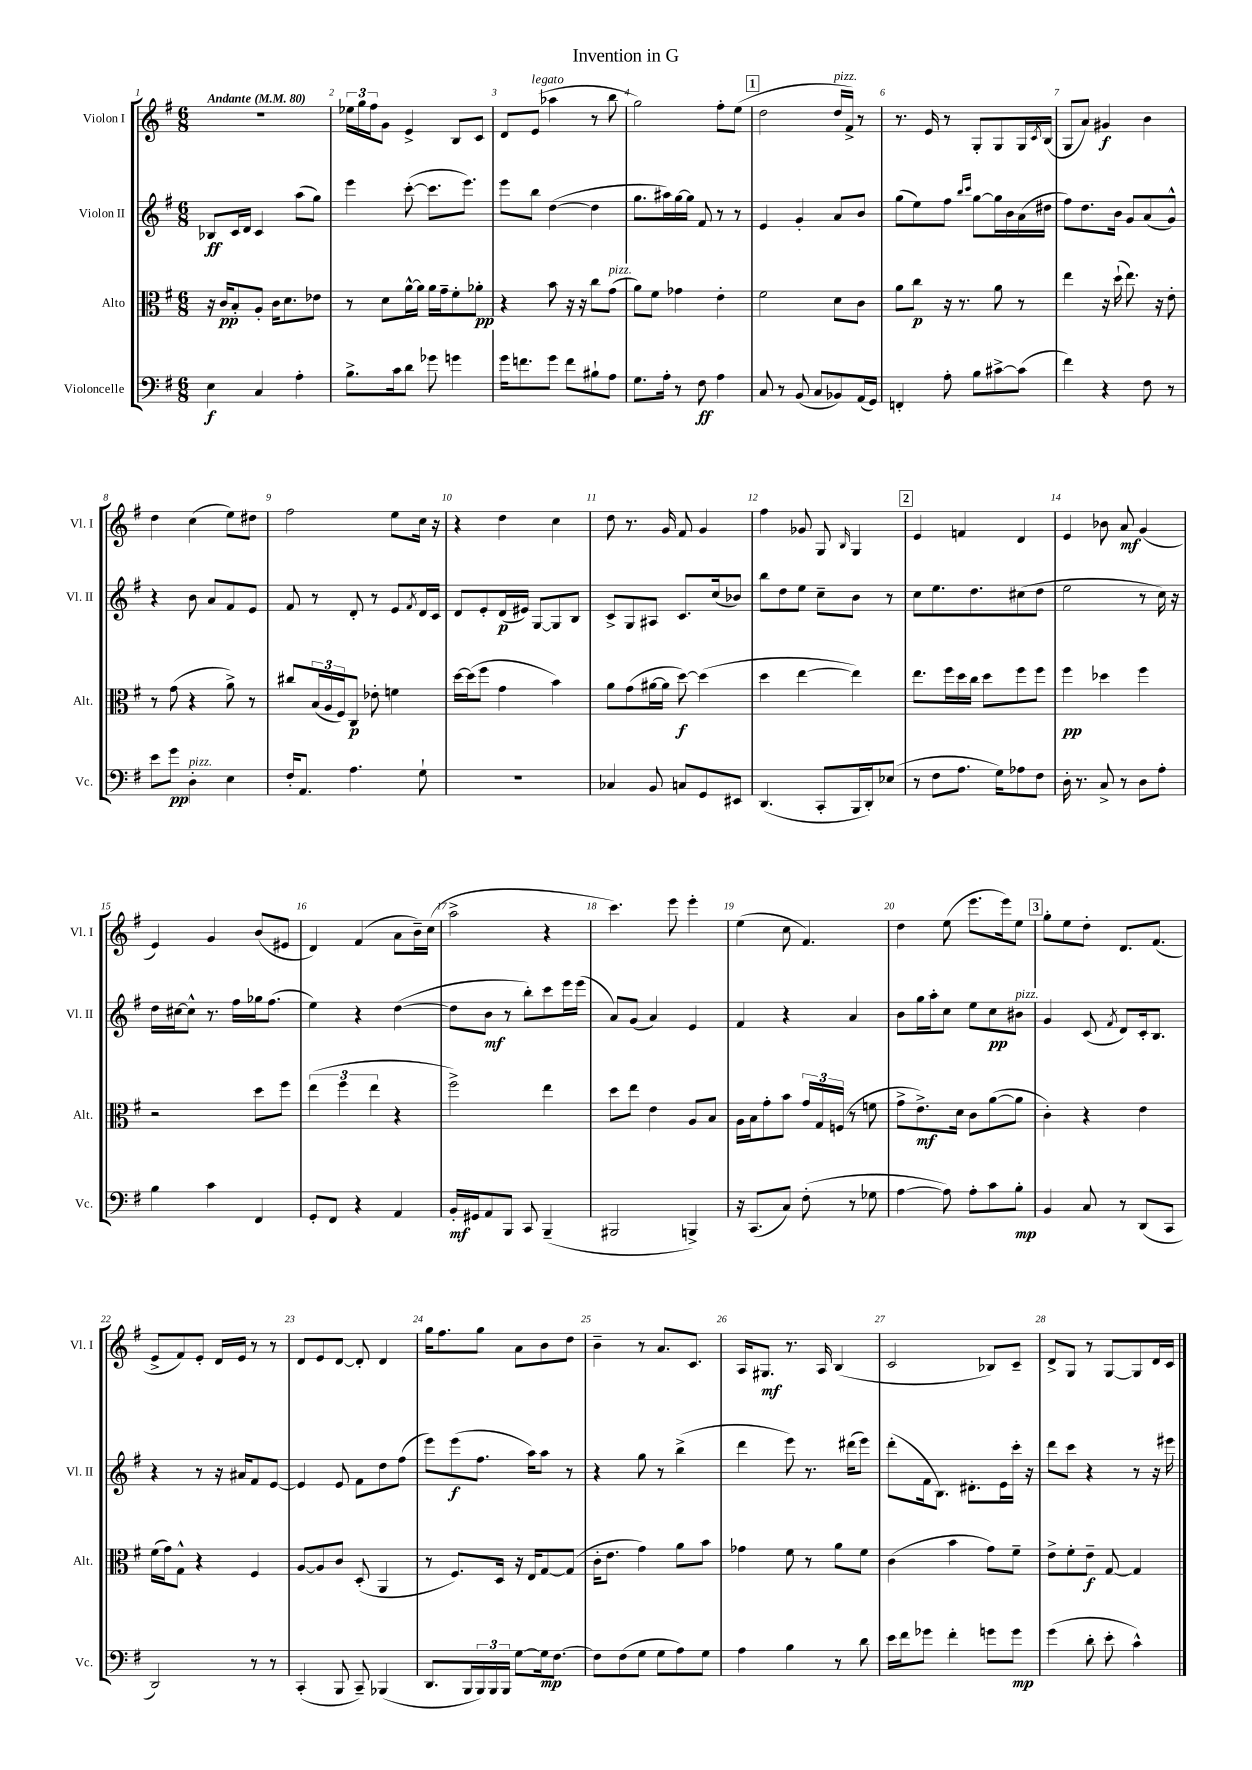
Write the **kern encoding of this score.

**kern	**kern	**kern	**kern
*staff4	*staff3	*staff2	*staff1
*clefF4	*clefC3	*clefG2	*clefG2
*k[f#]	*k[f#]	*k[f#]	*k[f#]
*M6/8	*M6/8	*M6/8	*M6/8
*MM80	*MM80	*MM80	*MM80
4E	16r	8B-	2.r
.	16c	.	.
.	8B'	16c	.
.	.	16d	.
4C	8A'	4c	.
.	16c	.	.
.	8.d	.	.
4A'	.	(8aa	.
.	8e-	8gg)	.
=	=	=	=
8.B^	8r	4eee	24ee-
.	.	.	24gg
.	.	.	24ff#
.	8d	.	8g
16c	.	.	.
8d	[16a^^	([8ccc'	4e^
.	16a]	.	.
8g-	16a	8.ccc]	.
.	16g~	.	.
4g	8f#'	.	8B
.	.	8.eee)	.
.	8a-'	.	8c
=	=	=	=
16g	4r	8eee	8d
8.f	.	.	.
.	.	8bb	(8e
8g	8b	([4dd	4aa-
8f	16r	.	.
.	16r	.	.
8B#`	8cc	4dd]	8r
8A	(8g	.	8bb
=	=	=	=
8.G	8a)	8.gg	2gg)
.	8f#	.	.
16A'	.	16aa#)	.
8r	4g-	[16gg	.
.	.	16gg]	.
8F#	.	8f#	.
4A	4e'	8r	8ff#'
.	.	8r	(8ee
=	=	=	=
8C	2f#	4e	2dd
8r	.	.	.
(8BB	.	4g'	.
8C	.	.	.
8BB-)	8d	8a	16dd
.	.	.	16f#^)
(16AA	8c	8b	8r
16GG)	.	.	.
=	=	=	=
4FF'	8a	(8gg	8.r
.	8cc	8ee)	.
.	.	.	16e
8A'	16r	8ff#	8r
.	8.r	.	.
.	.	16qqbb	.
.	.	16qqccc	.
8B	.	[8gg	8G'
[8c#^	8a	16gg]	8G
.	.	16b	.
(8c#]	8r	(16a	16G
.	.	.	8qc
.	.	16dd#	(16B
=	=	=	=
4f#)	4ee	8ff#)	8G
.	.	8.dd	8a)
4r	16r	.	4g#
.	(16dd`	16b	.
.	8.ee)	8g	.
8F#	.	(8a	4b
.	16r	.	.
8r	8e'	8g^^)	.
=	=	=	=
8e	8r	4r	4dd
8g	(8g	.	.
4D'	4r	8b	(4cc
.	.	8a	.
4E	8a^)	8f#	8ee)
.	8r	8e	8dd#
=	=	=	=
16F#'	8cc#	8f#	2ff#
8.AA	.	.	.
.	(24B	8r	.
.	24A	.	.
.	24F#)	.	.
4.A	8C	8d'	.
.	8e-'	8r	.
.	4f	8e	8ee
.	.	8qf#	.
8G`	.	16d	16cc
.	.	16c	16r
=	=	=	=
2.r	[16dd	8d	4r
.	(16dd]	.	.
.	8ff#	8e'	.
.	4g	(16d	4dd
.	.	16e#)	.
.	.	[8G	.
.	4b)	8G]	4cc
.	.	8B	.
=	=	=	=
4C-	8a	8c^	8dd
.	(8g	8G	8.r
8BB	[16a#	8A#	.
.	16a#]	.	16g
8C	[8dd)	8.c	8f#
8GG	(4dd]	.	4g
.	.	(16cc	.
8EE#	.	8b-)	.
=	=	=	=
(4.DD	4dd	8bb	4ff#
.	.	8dd	.
.	[4ee	8ee	8g-
8CC'	.	8cc~	8G
.	.	.	16qqB
16BBB	4ee])	8b	4G
16DD')	.	.	.
(8E-	.	8r	.
=	=	=	=
8r	8.ee	8cc	4e
8F#	.	8.ee	.
.	16ff#	.	.
8.A	16dd	.	4f
.	16cc	8.dd	.
.	8dd	.	.
16G)	.	.	.
8A-	8ff#	(8cc#	4d
8F#	8ff#	8dd	.
=	=	=	=
16D'	4ff#	2ee	4e
8.r	.	.	.
8C^	4dd-	.	8b-
8r	.	.	8a
8D	4ff#	8r	(4g
8A'	.	16cc)	.
.	.	16r	.
=	=	=	=
4B	2r	16dd	4e)
.	.	[16cc#	.
.	.	8cc#^^]	.
4c	.	8.r	4g
.	.	16ff#	.
4FF#	8dd	16gg-	(8b
.	.	(8.ff#	.
.	8ff#	.	8e#
=	=	=	=
8GG'	(6ee	4ee)	4d)
8FF#	.	.	.
.	6ff#	.	.
4r	.	4r	(4f#
.	6ee	.	.
4AA	4r	([4dd	8a
.	.	.	16b~)
.	.	.	(16cc
=	=	=	=
16BB'	2ff#^)	8dd]	2aa^
16GG#	.	.	.
8AA	.	8b	.
8BBB	.	8r	.
8CC	.	8bb')	.
(4BBB~	4ee	8ccc	4r
.	.	16eee	.
.	.	(16eee	.
=	=	=	=
2BBB#	8dd	8a)	4.ccc)
.	8ee	(8g	.
.	4e	4a)	.
.	.	.	8eee
4BBB^)	8A	4e	4eee'
.	8B	.	.
=	=	=	=
16r	16A	4f#	(4ee
(8.CC	16B	.	.
.	8g'	.	.
8C)	8b	4r	8cc
(8F#'	24g	.	4.f#)
.	24G	.	.
.	(24F	.	.
8r	8r	4a	.
8G-	8f	.	.
=	=	=	=
[4A	8g^	8b	4dd
.	8.e^)	16gg	.
.	.	16aa'	.
8A])	.	8cc	(8ee
.	16d	.	.
8A'	8c	8ee	8.eee
8c	([8a	8cc	.
.	.	.	16eee)
8B'	8a]	8b#	8ee
=	=	=	=
4BB	4c')	4g	8gg'
.	.	.	8ee
8C	4r	(8c	8dd'
.	.	8qf#	.
8r	.	8d)	8.d
(8DD	4e	16c'	.
.	.	8.B	(8.f#
8CC	.	.	.
=	=	=	=
2DD)	(16f#	4r	8e^
.	16g)	.	.
.	8G^^	.	8f#)
.	4r	8r	8e'
.	.	16r	16d
.	.	16a#	16e
8r	4F#	8f#	8r
8r	.	[8e	8r
=	=	=	=
(4CC'	[8A	4e]	8d
.	8A]	.	8e
8BBB	8c	8e	[8d
8CC~)	(8D'	8f#	8d']
(4BBB-	4AA	8dd	4d
.	.	(8ff#	.
=	=	=	=
8.DD	8r	8eee)	16gg
.	.	.	8.ff#
.	8.F#)	(8eee	.
16BBB	.	.	.
24BBB)	.	8.ff#	8gg
24BBB	.	.	.
.	16D	.	.
24BBB	.	.	.
[8G	16r	.	8a
.	16E	16aa)	.
16G]	[8G	8aa	8b
[8.F#	.	.	.
.	(8G]	8r	8dd
=	=	=	=
8F#]	16c'	4r	4b~
.	8.e	.	.
(8F#	.	.	.
8G	4g)	8gg	8r
8G	.	8r	8.a
8A)	8a	(4bb^	.
.	.	.	8.c
8G	8b	.	.
=	=	=	=
4A	4g-	4ddd	16A
.	.	.	8.G#
4B	8f#	8eee)	8.r
.	8r	8.r	.
.	.	.	16A
8r	8a	.	(4B
.	.	(16ddd#	.
8d	8f#	8eee)	.
=	=	=	=
16e	(4c	(8ddd'	2c
16f#	.	.	.
8g-	.	16f#	.
.	.	8.B)	.
4f#'	4b	.	.
.	.	8.d#'	.
8g	8g)	.	8B-)
.	.	16e	.
8g	8f#~	16ccc'	8c~
.	.	16r	.
=	=	=	=
(4g	8e^	8ddd	8d^
.	8f#'	8ccc	8G
8d'	8e~	4r	8r
8e'	[8G	.	[8G
4c^^)	4G]	8r	8G]
.	.	16r	16d
.	.	16eee#	16c
==	==	==	==
*-	*-	*-	*-
